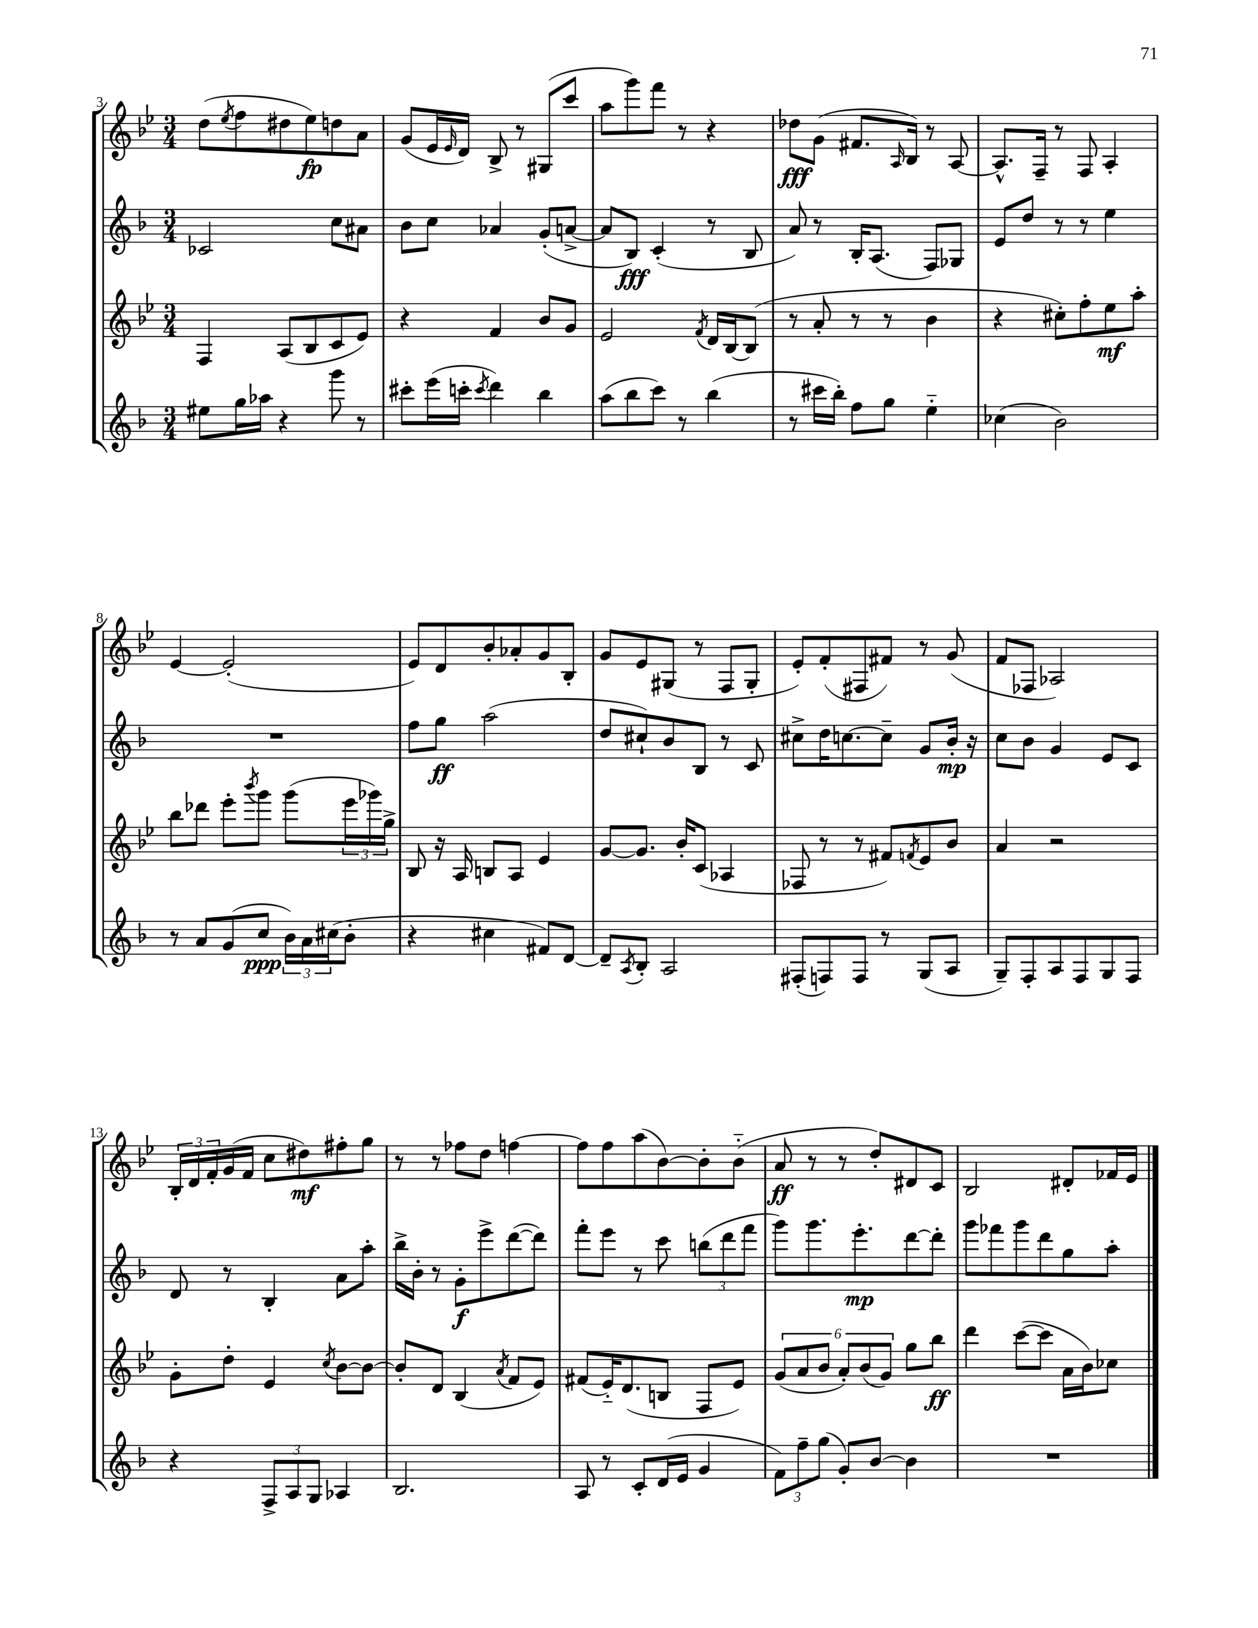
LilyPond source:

<<
\new StaffGroup <<
\new Staff = "s0" {
    \clef treble \key bes \major \numericTimeSignature \time 3/4
    d''8( \acciaccatura { ees''8 } f''8 dis''8 ees''8\fp) d''8 a'8 |
    g'8( ees'16 \grace { ees'16 } d'16) bes8-> r8 gis8( c'''8 |
    a''8 g'''8) f'''8 r8 r4 |
    des''8\fff g'8( fis'8. \grace { a16 } bes16) r8 a8~ |
    a8.-^ f16-- r8 f8 a4-. |
    ees'4~ ees'2-.( |
    ees'8) d'8 bes'8-. aes'8-. g'8 bes8-. |
    g'8 ees'8 gis8( r8 f8 gis8-. |
    ees'8-.) f'8-.( fis8 fis'8) r8 g'8( |
    f'8 fes8 aes2) |
    \tuplet 3/2 { bes16-. d'16 f'16-. } g'16( f'16 c''8 dis''8\mf) fis''8-. g''8 |
    r8 r8 fes''8 d''8 f''4~ |
    f''8 f''8 a''8( bes'8~) bes'8-. bes'8-_( |
    a'8\ff r8 r8 d''8-.) dis'8 c'8 |
    bes2 dis'8-. fes'16 ees'16 \bar "|." |
}
\new Staff = "s1" {
    \clef treble \key f \major \numericTimeSignature \time 3/4
    ces'2 c''8 ais'8 |
    bes'8 c''8 aes'4 g'8-.( a'8~-> |
    a'8 bes8\fff) c'4-.( r8 bes8 |
    a'8) r8 bes16-. a8.( f8) ges8 |
    e'8 d''8 r8 r8 e''4 |
    R2. |
    f''8 g''8\ff a''2( |
    d''8 cis''8-!) bes'8 bes8 r8 c'8 |
    cis''8-> d''16 c''8.~ c''8-- g'8 bes'16-.\mp r16 |
    c''8 bes'8 g'4 e'8 c'8 |
    d'8 r8 bes4-. a'8 a''8-. |
    bes''16-> bes'16-. r8 g'8-.\f e'''8-> d'''8~( d'''8) |
    f'''8-. e'''8 r8 c'''8 \tuplet 3/2 { b''8( d'''8 f'''8 } |
    g'''8) g'''8. e'''8.-.\mp d'''8~ d'''8-. |
    g'''8 fes'''8 g'''8 d'''8 g''8 a''8-. \bar "|." |
}
\new Staff = "s2" {
    \clef treble \key bes \major \numericTimeSignature \time 3/4
    f4 a8( bes8 c'8 ees'8) |
    r4 f'4 bes'8 g'8 |
    ees'2 \acciaccatura { f'8 } d'16 bes16~ bes8( |
    r8 a'8-. r8 r8 bes'4 |
    r4 cis''8-.) f''8-. ees''8\mf a''8-. |
    bes''8 des'''8 ees'''8-. \acciaccatura { bes'''8 } g'''8 g'''8( \tuplet 3/2 { ees'''16 ges'''16) g''16-> } |
    bes8 r16 a16 b8 a8 ees'4 |
    g'8~ g'8. bes'16-. c'8( aes4 |
    fes8 r8 r8 fis'8) \acciaccatura { f'8 } ees'8 bes'8 |
    a'4 r2 |
    g'8-. d''8-. ees'4 \acciaccatura { c''8 } bes'8~ bes'8~ |
    bes'8-. d'8 bes4( \acciaccatura { a'8 } f'8 ees'8) |
    fis'8( ees'16-_) d'8.( b8 f8 ees'8) |
    \tuplet 6/4 { g'8( a'8 bes'8 a'8-.) bes'8( g'8) } g''8 bes''8\ff |
    d'''4 c'''8~( c'''8 a'16 bes'16) ces''8 \bar "|." |
}
\new Staff = "s3" {
    \clef treble \key f \major \numericTimeSignature \time 3/4
    eis''8 g''16 aes''16 r4 g'''8 r8 |
    cis'''8-. e'''16( c'''16-. \acciaccatura { c'''8 } d'''4) bes''4 |
    a''8( bes''8 c'''8) r8 bes''4( |
    r8 cis'''16 bes''16-.) f''8 g''8 e''4-_ |
    ces''4( bes'2) |
    r8 a'8 g'8( c''8\ppp \tuplet 3/2 { bes'16) a'16 cis''16( } bes'8-. |
    r4 cis''4 fis'8) d'8~ |
    d'8-- \acciaccatura { a8 } bes8-. a2 |
    fis8-.( f8) f8 r8 g8( a8 |
    g8--) f8-. a8 f8 g8 f8 |
    r4 \tuplet 3/2 { f8-> a8 g8 } aes4 |
    bes2. |
    a8 r8 c'8-. d'16( e'16 g'4 |
    \tuplet 3/2 { f'8) f''8-- g''8( } g'8-.) bes'8~ bes'4 |
    R2. \bar "|." |
}
>>
>>
\layout { \context { \Score currentBarNumber = #3 } }
